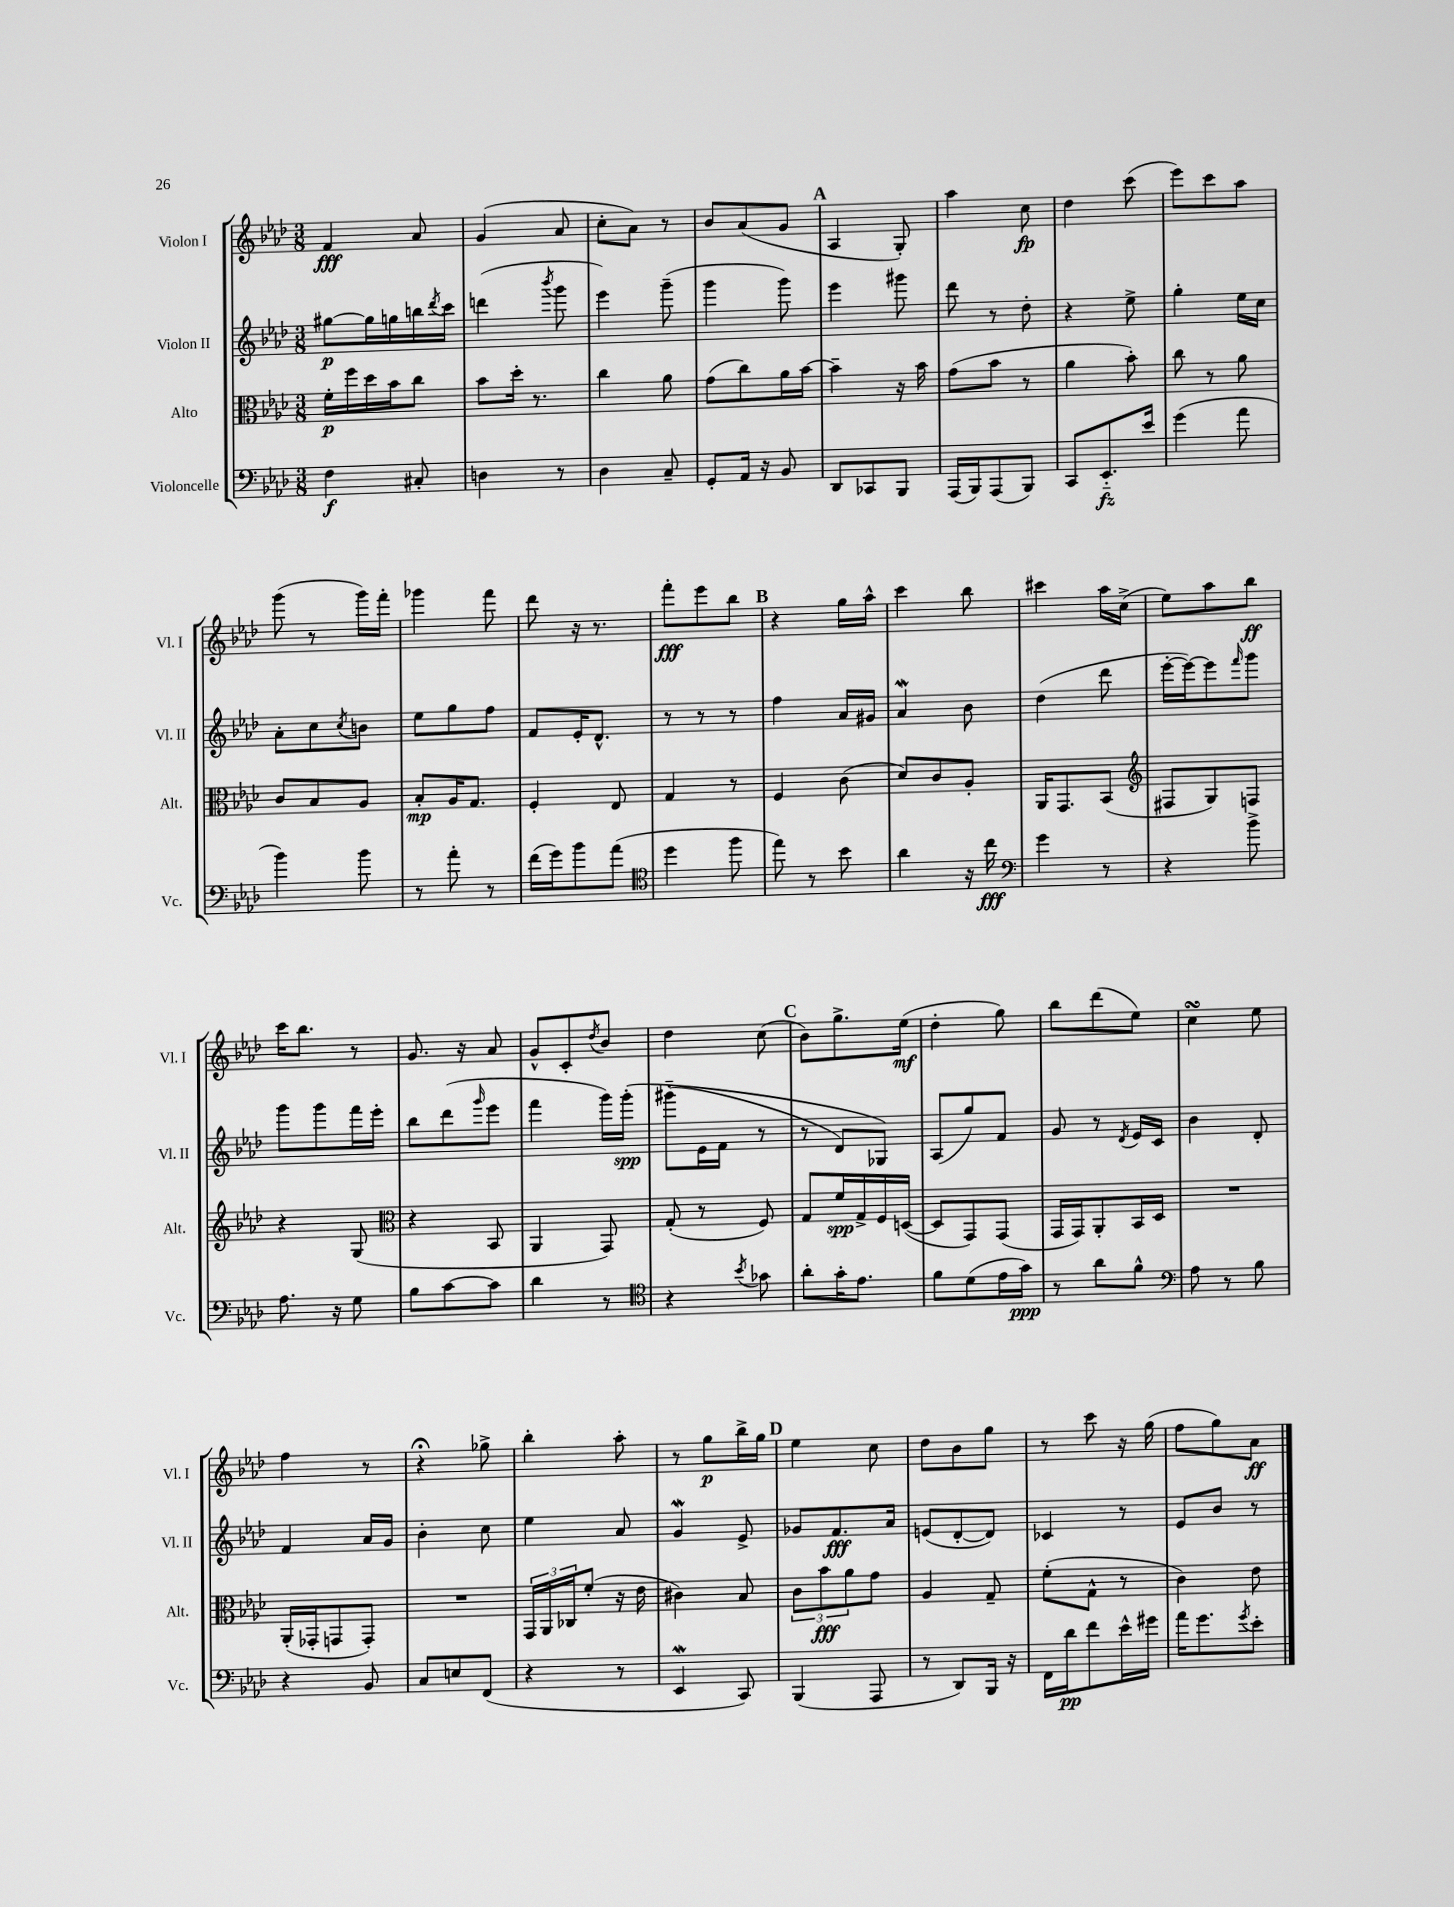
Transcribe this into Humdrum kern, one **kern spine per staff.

**kern	**kern	**kern	**kern
*staff4	*staff3	*staff2	*staff1
*clefF4	*clefC3	*clefG2	*clefG2
*k[b-e-a-d-]	*k[b-e-a-d-]	*k[b-e-a-d-]	*k[b-e-a-d-]
*M3/8	*M3/8	*M3/8	*M3/8
4F	16f'	[8gg#	4f
.	16ff	.	.
.	16dd-	16gg#]	.
.	16b-	16gg	.
8C#'	8cc	16bb	8a-
.	.	8qddd-	.
.	.	16ccc	.
=	=	=	=
4D	8b-	(4ddd	(4g
.	16dd-'	.	.
.	8.r	.	.
.	.	8qbbb-	.
8r	.	8ggg	8a-
=	=	=	=
4D-	4cc	4eee-)	8cc'
.	.	.	8a-)
8C~	8a-	(8ggg~	8r
=	=	=	=
8GG'	(8g	4ggg	8b-
16AA-	8cc)	.	(8a-
16r	.	.	.
8BB-	16a-	8ggg)	8g
.	[16b-	.	.
=	=	=	=
8DD-	4b-~]	4eee-	4A-
8CC-	.	.	.
8BBB-	16r	8ggg#	8G')
.	16b-	.	.
=	=	=	=
(16AAA-	(8g	8ddd-	4aa-
16BBB-)	.	.	.
(8AAA-	8b-	8r	.
8BBB-)	8r	8dd-'	8cc
=	=	=	=
8CC	4a-	4r	4dd-
8.EE-'~	.	.	.
.	8b-')	8ee-^	(8ccc
16e-	.	.	.
=	=	=	=
(4g	8cc	4gg'	8eee-)
.	8r	.	8ccc
8a-	8a-	16ee-	8aa-
.	.	16cc	.
=	=	=	=
4b-)	8c	8a-'	(8ggg
.	8B-	8cc	8r
.	.	8qcc	.
8b-	8A-	8b	16ggg)
.	.	.	16fff'
=	=	=	=
8r	8B-'	8ee-	4ggg-
8a-'	16A-	8gg	.
.	8.G	.	.
8r	.	8ff	8fff
=	=	=	=
(16f	4F'	8f	8ddd-
16g)	.	.	.
8b-	.	16e-'	16r
.	.	8.d-^^	8.r
(8a-	8E-	.	.
=	=	=	=
*clefC4	*	*	*
4dd-	4G	8r	8fff'
.	.	8r	8eee-
8ff	8r	8r	8bb-
=	=	=	=
8ee-)	4F	4ff	4r
8r	.	.	.
8b-	(8c	16a-	16gg
.	.	16g#	16aa-^^
=	=	=	=
4a-	8d-)	4a-	4ccc
.	8c	.	.
16r	8A-'	8b-	8bb-
16cc	.	.	.
=	=	=	=
*clefF4	*	*	*
4g	16AA-	(4dd-	4ccc#
.	8.GG	.	.
8r	(8BB-	8ddd-	16aa-
.	.	.	(16cc^
=	=	=	=
*	*clefG2	*	*
4r	8F#	[16eee-'	8ee-)
.	.	16eee-_)	.
.	8G)	8eee-]	8aa-
.	.	16qqfff	.
8b-^	8F	8ggg	8bb-
=	=	=	=
8.A-	4r	8ggg	16ccc
.	.	.	8.bb-
.	.	8ggg	.
16r	.	.	.
8G	(8G	16fff	8r
.	.	16eee-'	.
=	=	=	=
*	*clefC3	*	*
8B-	4r	8bb-	8.g
[8c	.	(8ddd-	.
.	.	.	16r
.	.	16qqggg	.
8c]	8BB-	8eee-	8a-
=	=	=	=
4d-	4AA-	4fff	8g^^
.	.	.	8c'
.	.	.	8qdd-
8r	8GG)	16ggg)	8b-
.	.	&(16ggg'	.
=	=	=	=
*clefC4	*	*	*
4r	(8G'	(8ggg#'~	4dd-
.	8r	16e-	.
.	.	16f	.
8qb-	.	.	.
8g-	8F)	8r	(8cc
=	=	=	=
8a-'	8G	8r	8b-)
16g'	16f	8d-)	8.gg^
8.e-	16G^	.	.
.	16F	8G-&)	.
.	([16D	.	(16ee-
=	=	=	=
8f	8D]	(8A-	4dd-'
(8d-	8GG)	8gg)	.
16e-	(8GG	8f	8gg)
16g)	.	.	.
=	=	=	=
8r	16GG	8g	8bb-
.	16GG)	.	.
8a-	8AA-'	8r	(8ddd-
.	.	8qd-	.
8f^^	16BB-	16e-	8ee-)
.	16D-	16c	.
=	=	=	=
*clefF4	*	*	*
8A-	4.r	4b-	4cc
8r	.	.	.
8B-	.	8d-'	8ee-
=	=	=	=
4r	(16AA-'	4f	4ff
.	16GG-'	.	.
.	8GG	.	.
8BB-	8GG')	16a-	8r
.	.	16g	.
=	=	=	=
8C	4.r	4b-'	4r;
8E	.	.	.
(8FF	.	8cc	8gg-^
=	=	=	=
4r	24GG	4ee-	4bb-'
.	24AA-	.	.
.	24C-	.	.
.	(8f'	.	.
8r	16r	8a-	8aa-'
.	16e-	.	.
=	=	=	=
4EE-	4c#)	4g	8r
.	.	.	8gg
8CC)	8B-	8e-^	16bb-^
.	.	.	16gg
=	=	=	=
(4BBB-	12c	8g-	4ee-
.	12b-	.	.
.	.	8.f	.
.	12a-	.	.
8AAA-	8g	.	8cc
.	.	16a-	.
=	=	=	=
8r	4A-	(8e	8dd-
8DD-)	.	[8d-'	8b-
16BBB-	8G~	8d-])	8gg
16r	.	.	.
=	=	=	=
16FF	(8f'	4c-	8r
16d-	.	.	.
8f	8G^^	.	8ccc
16e-^^	8r	8r	16r
16g#	.	.	(16gg
=	=	=	=
16a-	4c)	8e-	8ff
8.g	.	.	.
.	.	8b-	8gg)
8qg	.	.	.
8e-'	8e-	8r	8a-
==	==	==	==
*-	*-	*-	*-
